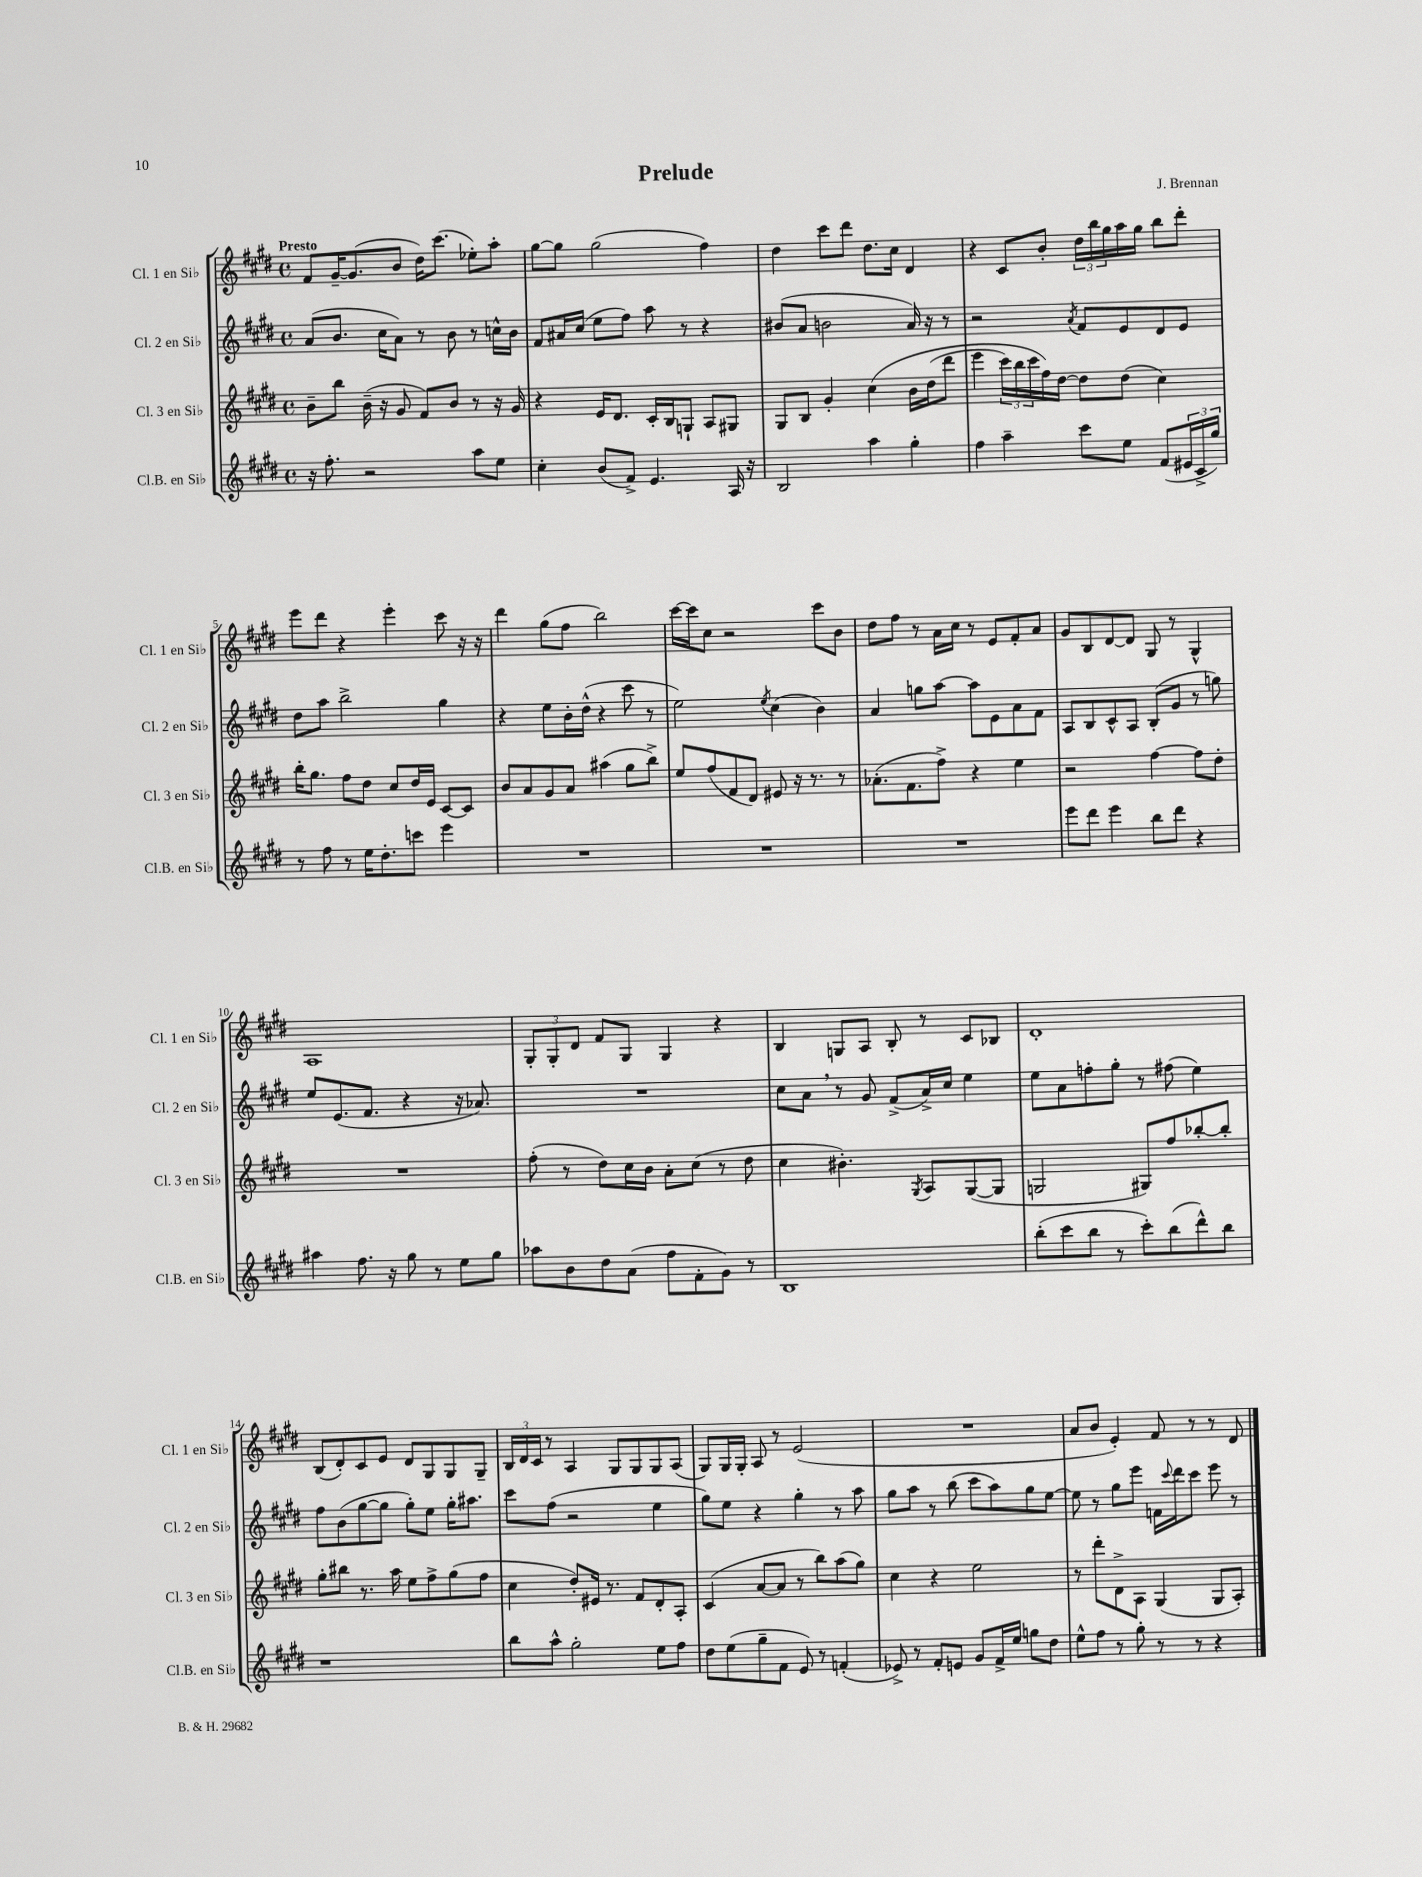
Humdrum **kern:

**kern	**kern	**kern	**kern
*staff4	*staff3	*staff2	*staff1
*clefG2	*clefG2	*clefG2	*clefG2
*k[f#c#g#d#]	*k[f#c#g#d#]	*k[f#c#g#d#]	*k[f#c#g#d#]
*M4/4	*M4/4	*M4/4	*M4/4
*met(c)	*met(c)	*met(c)	*met(c)
16r	8b~	(8a	8f#
8.ff#'	.	.	.
.	8bb	8.b	[16g#~
.	.	.	(8.g#]
2r	(16b~	.	.
.	16r	16cc#	.
.	8g#	8a)	8b
.	8f#)	8r	16dd#)
.	.	.	(8.ccc#
.	8b	8b	.
8aa	8r	8r	8ee-')
8ee	16r	16cc^^	8aa'
.	16g#	16b	.
=	=	=	=
4cc#'	4r	8f#	[8gg#
.	.	16a#	8gg#]
.	.	(16cc#	.
(8b	16e	8ee	(2gg#
.	8.d#	.	.
8f#^)	.	8ff#)	.
4.e	16c#'	8aa	.
.	16B	.	.
.	8G`	8r	.
.	8A	4r	4ff#)
16A	8G#	.	.
16r	.	.	.
=	=	=	=
2B	8G#	(8b#	4dd#
.	8B	8a	.
.	4g#'	2b	8ccc#
.	.	.	8ddd#
4aa	&(4cc#	.	8.dd#
.	.	.	16cc#
4gg#'	16b	16a)	4d#
.	(16dd#	16r	.
.	8ddd#	8r	.
=	=	=	=
4ff#	4eee	2r	4r
4aa~	24ccc#)	.	8c#
.	24bb	.	.
.	24ccc#	.	.
.	16ff#&)	.	8b'
.	[16dd#	.	.
.	.	8qa	.
8ccc#	8dd#]	8f#	24dd#
.	.	.	24bb
.	.	.	24gg#
8ee	(8dd#	8e	16aa
.	.	.	16gg#
(8f#	4cc#)	8d#	8bb
24e#	.	8e	8ddd#'
24c#^	.	.	.
24gg#)	.	.	.
=	=	=	=
8r	16bb'	8dd#	8eee
.	8.gg#	.	.
8ff#	.	8aa	8ddd#
8r	8ff#	2bb^	4r
16ee	8dd#	.	.
8.dd#'	.	.	.
.	8cc#	.	4eee'
8ccc	16dd#	.	.
.	16e	.	.
4eee	[8c#	4gg#	8ccc#
.	8c#]	.	16r
.	.	.	16r
=	=	=	=
1r	8b	4r	4ddd#
.	8a	.	.
.	8g#	8ee	(8gg#
.	8a	16b'	8ff#
.	.	(16dd#^^	.
.	(4aa#	4r	2bb)
.	8gg#	8ccc#	.
.	8bb^)	8r	.
=	=	=	=
1r	8ee	2ee)	[16ccc#
.	.	.	16ccc#]
.	(8ff#	.	8cc#
.	8f#	.	2r
.	8d#)	.	.
.	.	8qee	.
.	8e#	(4cc#	.
.	16r	.	.
.	8.r	.	.
.	.	4b)	8ccc#
.	8r	.	8b
=	=	=	=
1r	(8.a-'	4a	8dd#
.	.	.	8ff#
.	8.f#	.	.
.	.	8gg	8r
.	8ff#^)	[8aa	16a
.	.	.	16cc#
.	4r	8aa]	8r
.	.	8e	8e
.	4ee	8a	8f#'
.	.	8f#	8a
=	=	=	=
8eee	2r	8A	8g#
8ddd#	.	8B	8B
4eee	.	8c#^^	[8d#
.	.	8A	8d#]
8bb	[4ff#	(8B'	8G#
8ddd#	.	8g#	8r
4r	8ff#]	8r	4G#^^
.	8dd#'	8gg)	.
=	=	=	=
4aa#	1r	8ee	1A
.	.	(8.e	.
8.ff#	.	.	.
.	.	8.f#	.
16r	.	.	.
8gg#	.	4r	.
8r	.	.	.
8ee	.	16r	.
.	.	8.a-)	.
8gg#	.	.	.
=	=	=	=
8aa-	(8ff#'	1r	12G#'
.	.	.	12G#'
8b	8r	.	.
.	.	.	12d#
8dd#	8dd#)	.	8f#
(8a	16cc#	.	8G#
.	16b	.	.
8ff#	8a'	.	4G#
8f#'	(8cc#	.	.
8g#)	8r	.	4r
8r	8dd#	.	.
=	=	=	=
1B	4cc#	8cc#	4B
.	.	8a	.
.	4.b#')	8r	8G
.	.	8g#	8A
.	.	(8f#^	8B'
.	8qG#	.	.
.	8A	16a^)	8r
.	.	16cc#	.
.	([8G#	4ee	8c#
.	8G#]	.	8B-
=	=	=	=
(8bb'	2G	8ee	1d#'
8ccc#	.	8a	.
8bb	.	8ff'	.
8r	.	8gg#'	.
8ccc#')	8G#)	8r	.
(8bb	8ff#	(8ff#	.
8ddd#^^)	[8bb-'	4ee)	.
8bb	8bb-']	.	.
=	=	=	=
1r	8gg#'	8ff#	(8B
.	8bb#	(8b	8d#')
.	8.r	[8gg#	8c#
.	.	8gg#]	8e
.	16aa	.	.
.	8ee	8gg#')	8d#
.	8ff#^	8ee	8G#
.	(8gg#	16gg#'	8G#
.	.	8.aa#	.
.	8ff#	.	8G#~
=	=	=	=
8bb	4cc#	8ccc#	24B
.	.	.	24d#
.	.	.	24c#
8aa^^	.	(8ff#	8r
2gg#'	8dd#')	2r	4A
.	16e#	.	.
.	8.r	.	.
.	.	.	8G#
.	8f#	.	8G#
8ee	8d#'	4ee	8G#
8ff#	8A'	.	(8A
=	=	=	=
8dd#	(4c#	8gg#)	8G#)
(8ee	.	8ee	16G#
.	.	.	16G#'
8gg#~	[8a	4r	8A
8f#	8a]	.	8r
8e)	8r	4gg#'	(2e
8r	8bb)	.	.
(4f'	(8aa	8r	.
.	8gg#)	8aa	.
=	=	=	=
8e-^)	4cc#	8gg#	1r
8r	.	8aa	.
8f#'	4r	8r	.
8e	.	(8bb	.
8g#	2ee	8ccc#	.
16f#^	.	8aa)	.
16ee	.	.	.
8gg	.	8gg#	.
8dd#	.	[8ee	.
=	=	=	=
8ee^^	8r	8ee]	8a
8ff#	8ddd#'	8r	8b
8r	8d#^	8gg#	4e')
8gg#'	8A	8eee	.
8r	(4G#	16f	8f#
.	.	8qqccc#	.
.	.	16ddd#	.
8r	.	8ccc#	8r
4r	8G#	8eee	8r
.	8A')	8r	8d#
==	==	==	==
*-	*-	*-	*-
